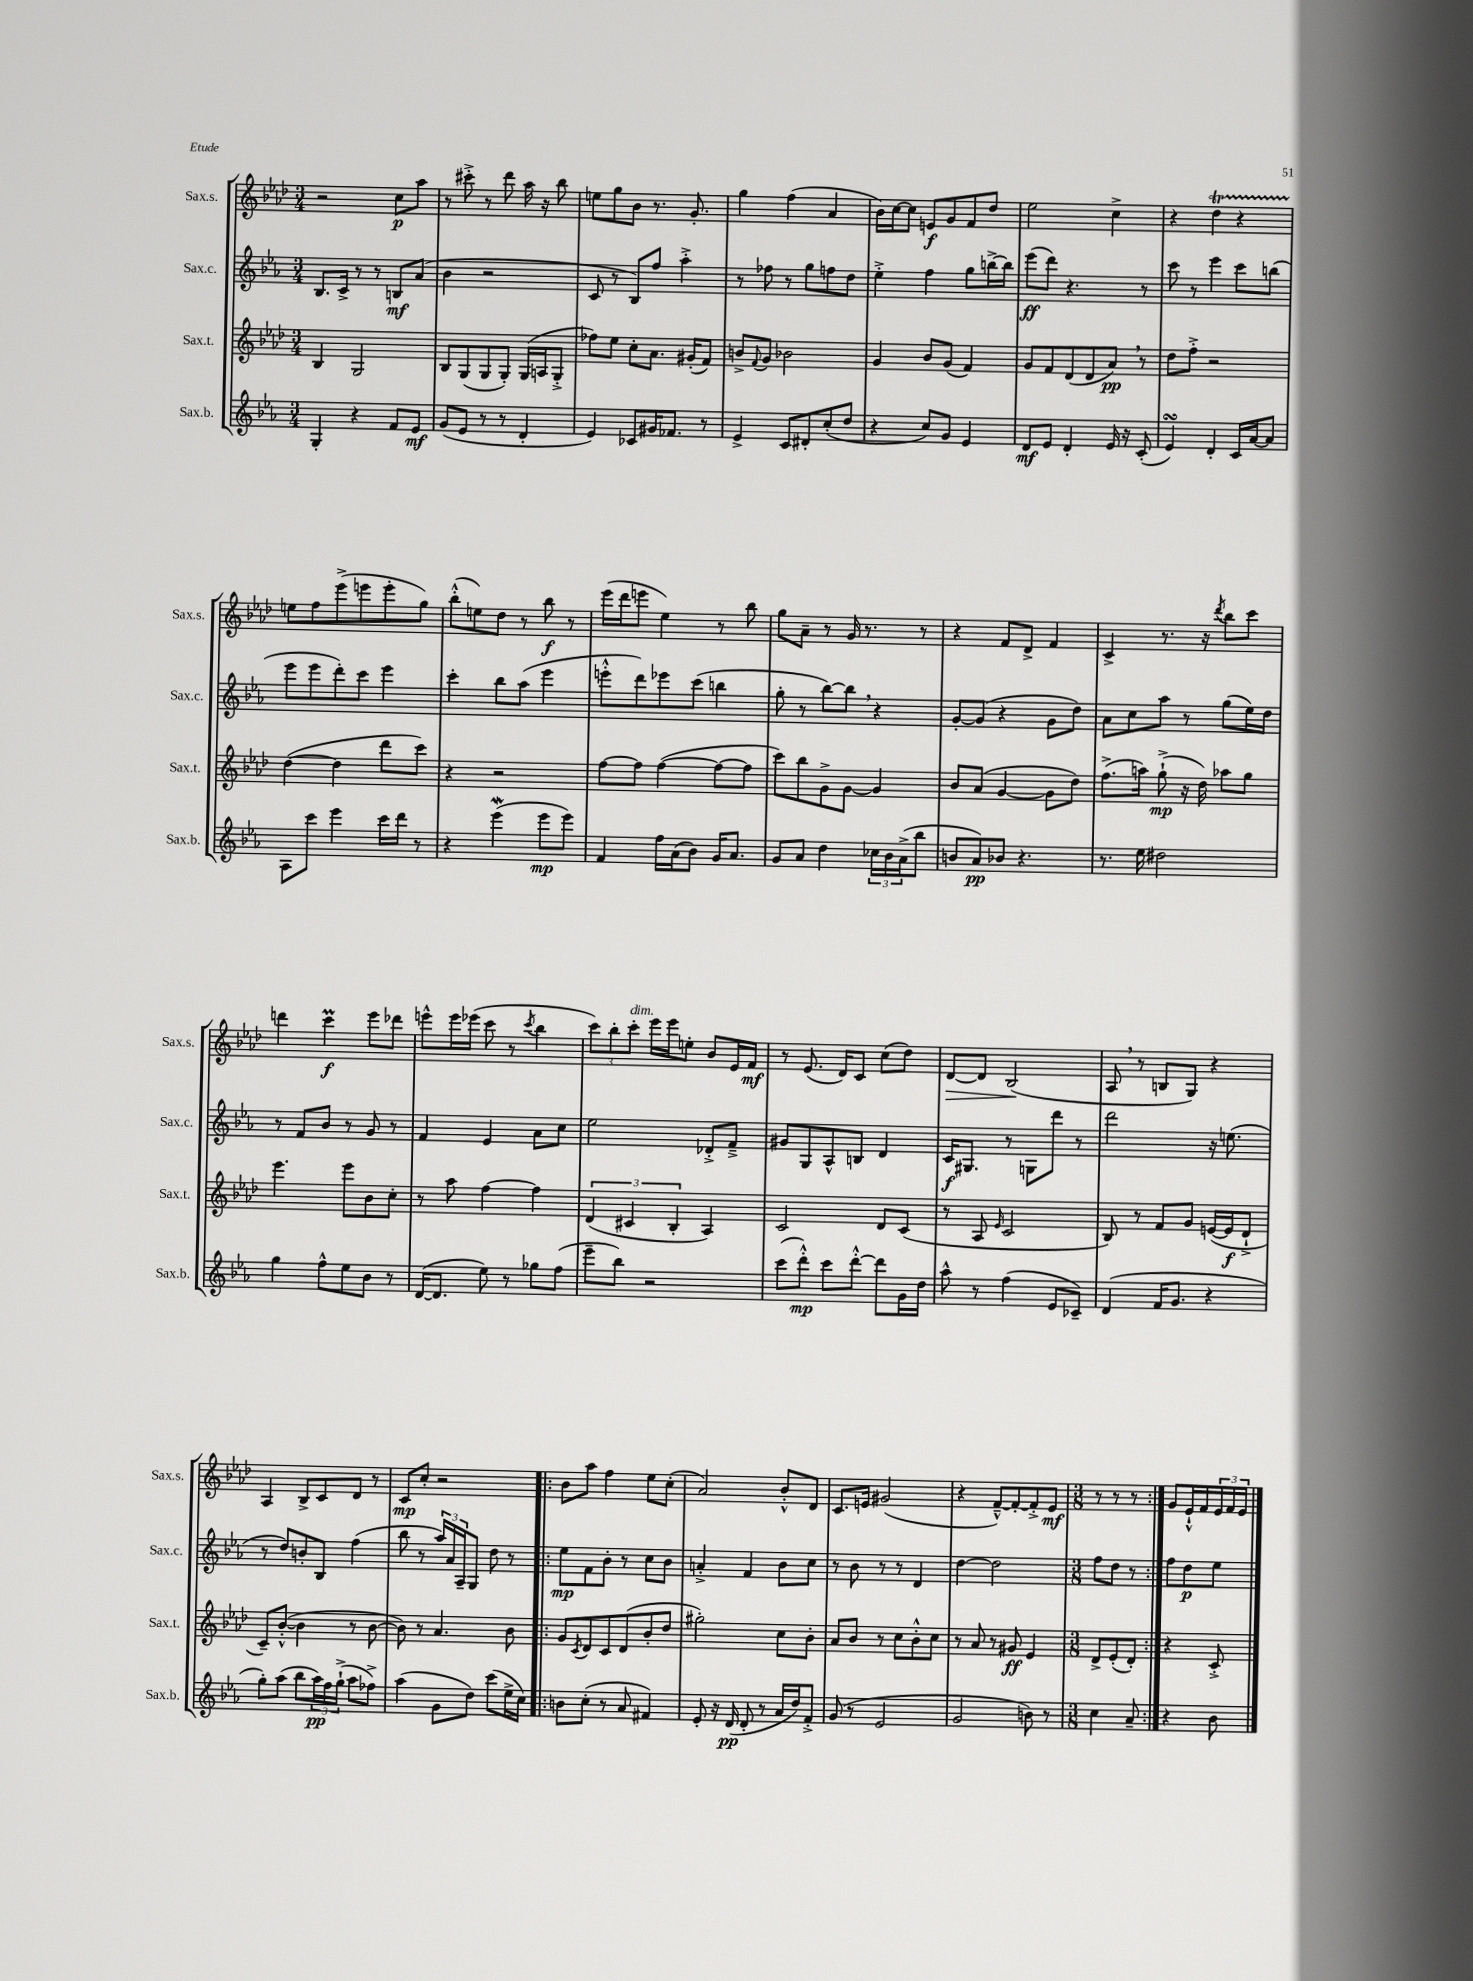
<<
\new StaffGroup <<
\new Staff = "s0" \with { instrumentName = "Sax.s." shortInstrumentName = "Sax.s." } {
    \clef treble \key aes \major \numericTimeSignature \time 3/4
    r2 c''8\p aes''8 |
    r8 cis'''8-.-> r8 des'''8 aes''16 r16 bes''8 |
    e''8 g''8 bes'8 r8. g'8.-. |
    g''4 f''4( aes'4 |
    bes'16) c''16~ c''8 e'8\f g'8 f'8 des''8 |
    ees''2 c''4-> |
    r4 des''4\startTrillSpan r4 |
    e''8\stopTrillSpan f''8 ees'''8->( e'''8 e'''8-. g''8) |
    bes''8-.-^( e''8) des''8 r8 bes''8\f r8 |
    ees'''16( des'''16 e'''8 ees''4) r8 bes''8 |
    g''8 aes'8-- r8 g'16 r8. r8 |
    r4 f'8 des'8-> f'4 |
    c'4-> r8. r16 \acciaccatura { des'''8 } bes''8 c'''8 |
    d'''4 c'''4\prall\f ees'''8 des'''8 |
    e'''8-^ e'''16 ees'''16( c'''8 r8 \acciaccatura { c'''8 } bes''4 |
    \tuplet 3/2 { c'''8) bes''8-. c'''8-.^\markup { \italic "dim." } } ees'''16 ees'''16 e''8-. bes'8 ees'16 f'16\mf |
    r8 ees'8.( des'16) c'8 c''8( des''8) |
    des'8~\> des'8 bes2\!( |
    aes8 \breathe r8 b8 g8) r4 |
    aes4 bes8-> c'8 des'8 r8 |
    c'8\mp c''8-. r2 |
    \repeat volta 2 { bes'8 aes''8 f''4 ees''8 c''8-.( |
    aes'2) bes'8-.-^ des'8 |
    c'8. e'16 gis'2( |
    r4 f'8~---^) f'8~-. f'8-.-> ees'8\mf |
    \numericTimeSignature \time 3/8 r8 r8 r8 | }
    g'8 ees'16-!-^ f'16 \tuplet 3/2 { ees'16 f'16 ees'16 } \bar "|." |
}
\new Staff = "s1" \with { instrumentName = "Sax.c." shortInstrumentName = "Sax.c." } {
    \clef treble \key ees \major \numericTimeSignature \time 3/4
    bes8. c'16-> r8 r8 b8\mf aes'8( |
    bes'4 r2 |
    c'8 r8 bes8) f''8 aes''4-.-> |
    r8 fes''8 r8 g''8 f''8 d''8 |
    ees''4-.-> f''4 g''8 b''16~-> b''16 |
    ees'''8\ff( d'''8) r4. r8 |
    c'''8 r8 ees'''4 c'''8 b''8( |
    ees'''8 ees'''8 d'''8-.) c'''8 ees'''4 |
    c'''4-. bes''8 aes''8( ees'''4 |
    e'''8-.-^ d'''8) ees'''8 c'''8( b''4 |
    g''8-. r8 bes''8~) bes''8 \breathe r4 |
    g'8~-. g'8( r4 g'8 d''8) |
    aes'8 c''8 aes''8 r8 g''8( ees''16) d''16 |
    r8 f'8 bes'8 r8 g'8 r8 |
    f'4 ees'4 aes'8 c''8 |
    ees''2 des'8-.-> f'8---> |
    gis'8 g8 aes8-^ b8 d'4 |
    c'16\f gis8. r8 g8 d'''8 r8 |
    d'''2 r16 e''8.( |
    r8 d''8) b'8-. bes8 f''4( |
    bes''8 r8 \tuplet 3/2 { aes''16) aes'16 aes16-- } g8 d''8 r8 |
    \repeat volta 2 { ees''8\mp f'8 bes'8-. r8 c''8 bes'8 |
    a'4-.-> f'4 bes'8 c''8 |
    r8 bes'8 r8 r8 d'4 |
    d''4~ d''2 |
    \numericTimeSignature \time 3/8 f''8 d''8 r8 | }
    f''8 d''8\p ees''8 \bar "|." |
}
\new Staff = "s2" \with { instrumentName = "Sax.t." shortInstrumentName = "Sax.t." } {
    \clef treble \key aes \major \numericTimeSignature \time 3/4
    bes4 g2 |
    bes8 g8( g8 g8-.) g16( a16 g8-.-> |
    fes''8) ees''8 c''8-. aes'8. gis'16-.( f'8) |
    b'8-> \appoggiatura { f'8 } g'8 bes'2 |
    g'4 bes'8 g'8( f'4) |
    g'8 f'8 des'8( des'8 aes'8\pp) \breathe r8 |
    des''8 f''8-.-> r2 |
    des''4~( des''4 des'''8 c'''8) |
    r4 r2 |
    f''8~ f''8 f''4~( f''8~ f''8 |
    c'''8) bes''8 g'8-> g'8~ g'4 |
    bes'8 aes'8( g'4~ g'8 des''8) |
    f''8.->( a''16) g''8-!->\mp( r16 des''16) aes''8 g''8 |
    ees'''4. ees'''8 bes'8 c''8-. |
    r8 aes''8 f''4~ f''4 |
    \tuplet 3/2 { des'4( cis'4 bes4-. } aes4) |
    c'2 des'8 c'8( |
    r8 aes8 \grace { ees'16 } c'2 |
    bes8) r8 f'8 g'8 e'16~( e'16\f des'8-!-> |
    c'8--) bes'8~-.-^( bes'4 r8 bes'8~ |
    bes'8) r8 aes'4. bes'8 |
    \repeat volta 2 { g'8 \acciaccatura { c'8 } des'8 c'8 des'8( bes'8-. des''8 |
    gis''2-.) c''8 bes'8-. |
    aes'8 bes'8 r8 c''8 bes'8-.-^ c''8 |
    r8 aes'8 r8 gis'8\ff ees'4 |
    \numericTimeSignature \time 3/8 des'8-> ees'8-.( des'8-.) | }
    r4 c'8-.-> \bar "|." |
}
\new Staff = "s3" \with { instrumentName = "Sax.b." shortInstrumentName = "Sax.b." } {
    \clef treble \key ees \major \numericTimeSignature \time 3/4
    g4-. r4 f'8 ees'8\mf |
    g'8( ees'8 r8 r8 d'4-. |
    ees'4) ces'8 gis'16 fes'8. r8 |
    ees'4-> c'8 dis'8-. c''8-.( d''8 |
    r4 c''8) g'8 ees'4 |
    d'8\mf ees'8 d'4-. ees'16 r16 c'8-.( |
    ees'4\turn) d'4-. c'16 aes'16~ aes'8 |
    aes8 c'''8 ees'''4 c'''16 d'''16 r8 |
    r4 ees'''4\mordent( ees'''8\mp ees'''8) |
    f'4 f''16 aes'16( bes'8) g'16 aes'8. |
    g'8 aes'8 d''4 \tuplet 3/2 { ces''16 bes'16 aes'16->( } bes''8 |
    b'8 aes'8\pp) bes'8 r4. |
    r8. ees''16 dis''2 |
    g''4 f''8-^ ees''8 bes'8 r8 |
    d'16~( d'8. ees''8) r8 ges''8 f''8( |
    ees'''8-- bes''8) r2 |
    c'''8( d'''8-.-^\mp) c'''8 d'''8~-.-^ d'''8 g'16 d''16 |
    aes''8-^ r8 f''4( ees'8 ces'8--) |
    d'4( f'16 g'8. r4 |
    g''8-.) aes''8( bes''8 \tuplet 3/2 { aes''16\pp) f''16 g''16-!->( } aes''8 fes''8->) |
    aes''4( g'8 d''8) c'''8( ees''16-> c''16) |
    \repeat volta 2 { b'8 c''8-.( r8 aes'8 fis'4) |
    ees'8-. r16 d'16\pp( d'8-. r8 aes'16 d''16) f'8-.-> |
    g'8( r8 ees'2 |
    g'2 b'8) r8 |
    \numericTimeSignature \time 3/8 c''4 aes'8-- | }
    r4 bes'8 \bar "|." |
}
>>
>>
\layout { \context { \Score \remove "Bar_number_engraver" } }
